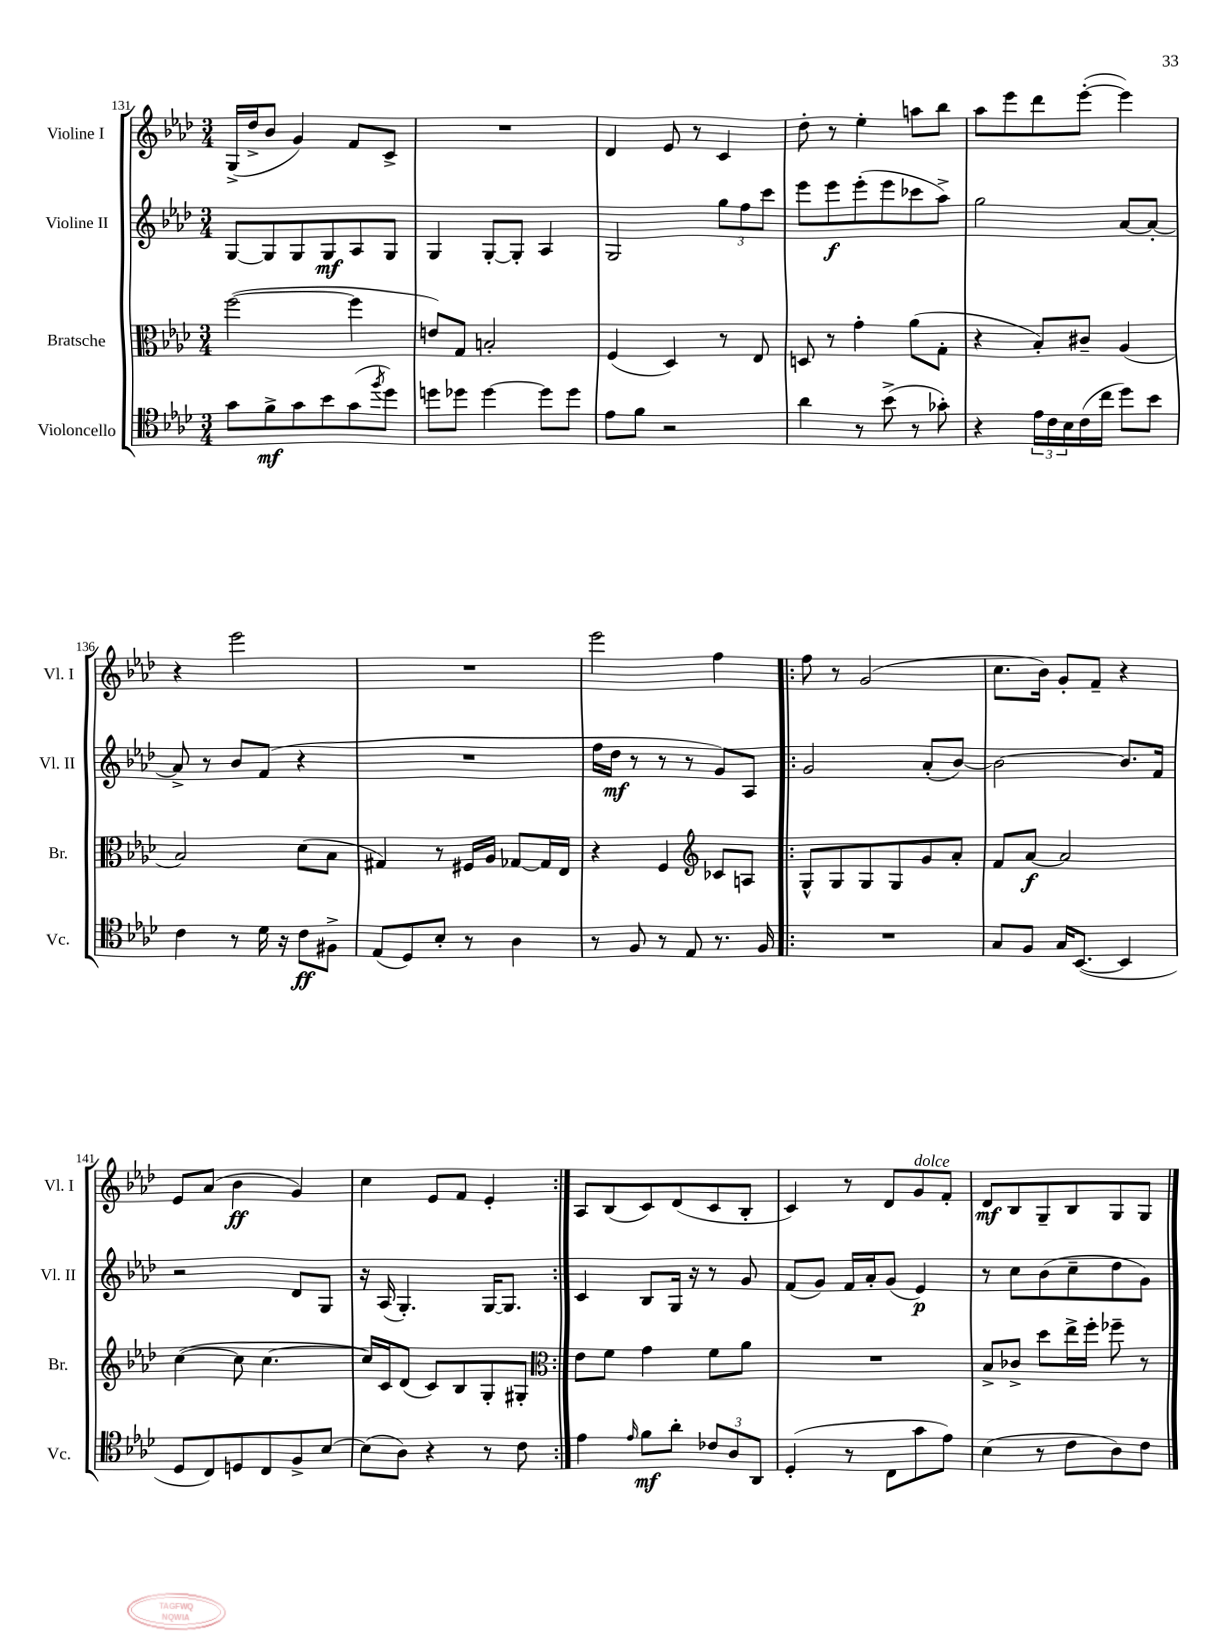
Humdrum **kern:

**kern	**kern	**kern	**kern
*staff4	*staff3	*staff2	*staff1
*clefC4	*clefC3	*clefG2	*clefG2
*k[b-e-a-d-]	*k[b-e-a-d-]	*k[b-e-a-d-]	*k[b-e-a-d-]
*M3/4	*M3/4	*M3/4	*M3/4
8g\L	([2ff\	[8G/L	(16G^/LL
.	.	.	16dd-^/J
8f^\	.	8G/]	8b-/J
8g\	.	8G/	4g/)
8b-\	.	8G/	.
(8g\	4ff\]	8A-/	8f/L
8qff/	.	.	.
8dd-\J)	.	8G/J	8c^/J
=	=	=	=
8dd\L	8e/L)	4G/	2.r
8dd-\J	8G/J	.	.
[4dd-\	2B'/	[8G'/L	.
.	.	8G'/]J	.
8dd-\]L	.	4A-/	.
8dd-\J	.	.	.
=	=	=	=
8e-\L	(4F/	2G/	4d-/
8f\J	.	.	.
2r	4D-/)	.	8e-/
.	.	.	8r
.	8r	12gg\L	4c/
.	.	12ff\	.
.	8E-/	.	.
.	.	12ccc\J	.
=	=	=	=
4a-\	8D/	8eee-\L	8dd-'\
.	8r	8eee-\	8r
8r	4g'\	(8eee-'\	4ee-'\
(8b-^\	.	8eee-\	.
8r	(8a-\L	8ccc-\	8aa\L
8g-'\)	8G'\J	8aa-^\J)	8bb-\J
=	=	=	=
4r	4r	2gg\	8aa-\L
.	.	.	8eee-\
24e-\LL	8B-'/L)	.	8ddd-\
24c\	.	.	.
24B-\	.	.	.
(16c\	8c#~/J	.	([8eee-'\J
16cc\JJ	.	.	.
8dd-\L)	(4A-/	[8a-/L	4eee-\])
8b-\J	.	8a-'/_J	.
=	=	=	=
4c\	2B-/)	8a-^/]	4r
.	.	8r	.
8r	.	8b-/L	2eee-\
16d-\	.	(8f/J	.
16r	.	.	.
8c\L	(8d-\L	4r	.
8F#^\J	8B-\J	.	.
=	=	=	=
(8E-/L	4G#/)	2.r	2.r
8D-/)	.	.	.
8B-'/J	8r	.	.
8r	16F#/LL	.	.
.	16A-/JJ	.	.
4A-\	[8G-/L	.	.
.	16G-/]L	.	.
.	16E-/JJ	.	.
=	=	=	=
8r	4r	16ff\LL	2eee-\
.	.	16dd-\JJ	.
8F/	.	8r	.
8r	4F/	8r	.
8E-/	.	8r	.
*	*clefG2	*	*
8.r	8c-/L	8g/L)	4ff\
.	8A/J	8A-/J	.
16F/	.	.	.
=!|:	=!|:	=!|:	=!|:
2.r	8G^^/L	2g/	8ff\
.	8G/	.	8r
.	8G/	.	(2g/
.	8G/	.	.
.	8g/	(8a-'/L	.
.	8a-'/J	[8b-/J)	.
=	=	=	=
8G/L	8f/L	2b-\_	8.cc\L
8F/J	[8a-/J	.	.
.	.	.	16b-\Jk)
16G/LK	2a-/]	.	8g'/L
([8.BB-/J	.	.	.
.	.	.	8f~/J
4BB-/]	.	8.b-/]L	4r
.	.	16f/Jk	.
=	=	=	=
8D-/L	([4cc\	2r	8e-/L
8C/)	.	.	(8a-/J
8D/	8cc\]	.	4b-\
8C/	[4.cc\	.	.
8F^/	.	8d-/L	4g/)
[8B-/J	.	8G/J	.
=	=	=	=
(8B-\]L	16cc/]LL)	16r	4cc\
.	16c/J	(16A-/	.
8A-\J)	(8d-/J	4.G'/)	.
4r	8c/L)	.	8e-/L
.	8B-/	.	8f/J
8r	8G'/	[16G/LK	4e-'/
.	.	8.G/]J	.
8c\	8G#'/J	.	.
=:|!	=:|!	=:|!	=:|!
*	*clefC3	*	*
4e-\	8e-\L	4c/	8A-/L
.	8f\J	.	(8B-/
16qqe-/	.	.	.
8f\L	4g\	8B-/L	8c/)
8a-'\J	.	16G/Jk	(8d-/
.	.	16r	.
12c-/L	8f\L	8r	8c/
12A-/	.	.	.
.	8a-\J	8g/	8B-'/J
12AA-/J	.	.	.
=	=	=	=
(4D-'/	2.r	(8f/L	4c/)
.	.	8g/J)	.
8r	.	16f/LL	8r
.	.	16a-'/J	.
8C\L	.	(8g/J	8d-/L
8g\	.	4e-/)	8g/
8e-\J)	.	.	8f'/J
=	=	=	=
(4B-\	8B-^/L	8r	8d-/L
.	8c-^/J	8cc\L	8B-/
8r	8dd-\L	(8b-\	8G~/
8c\L	16ee-^\L	8cc~\	8B-/
.	16ff'\JJ	.	.
8A-\)	8ff-~\	8dd-\	8G/
8c\J	8r	8g\J)	8G/J
==	==	==	==
*-	*-	*-	*-
